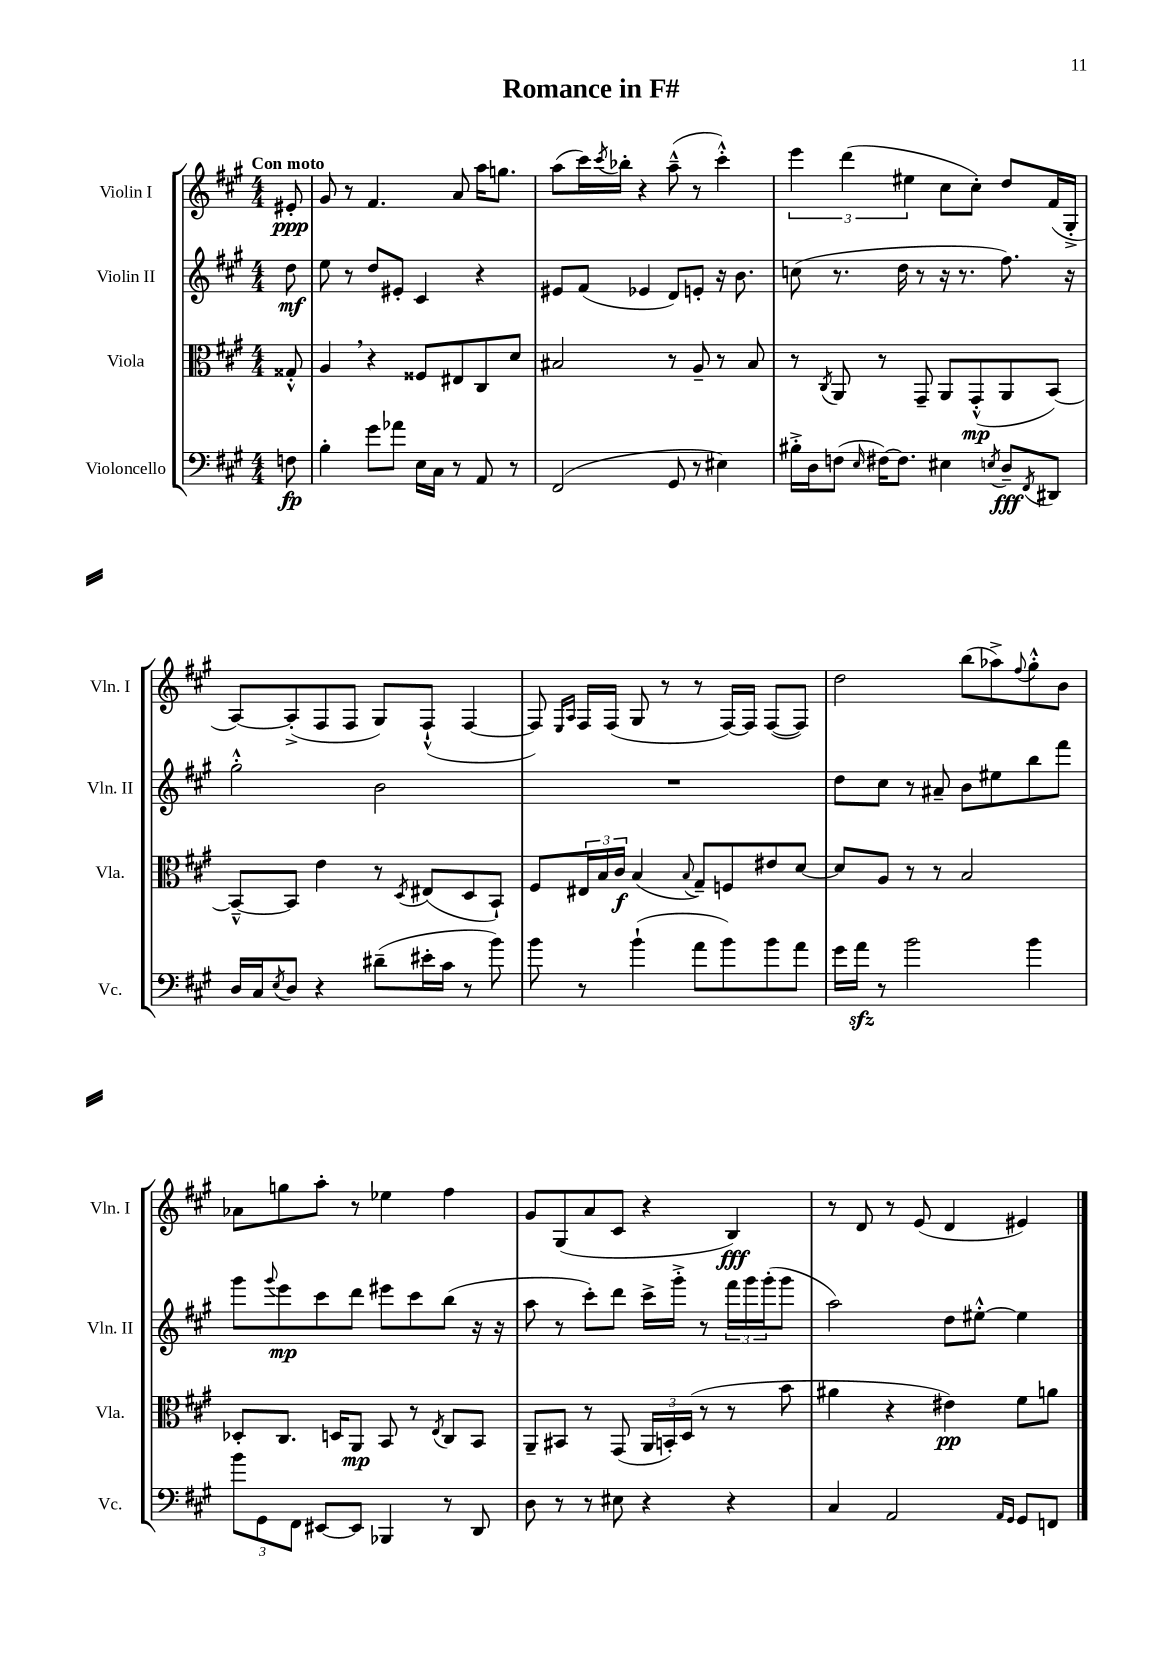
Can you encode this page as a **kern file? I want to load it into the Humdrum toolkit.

**kern	**kern	**kern	**kern
*staff4	*staff3	*staff2	*staff1
*clefF4	*clefC3	*clefG2	*clefG2
*k[f#c#g#]	*k[f#c#g#]	*k[f#c#g#]	*k[f#c#g#]
*M4/4	*M4/4	*M4/4	*M4/4
8F	8G##'^^	8dd	8e#'
=	=	=	=
4B'	4A	8ee	8g#
.	.	8r	8r
8g#	4r	8dd	4.f#
8a-	.	8e#'	.
16E	8F##	4c#	.
16C#	.	.	.
8r	8E#	.	8a
8AA	8C#	4r	16aa
.	.	.	8.gg
8r	8d	.	.
=	=	=	=
(2FF#	2B#	8e#	(8aa
.	.	(8f#	16ccc#)
.	.	.	8qccc#
.	.	.	16bb-'
.	.	4e-	4r
8GG#	8r	8d)	(8aa~^^
8r	8A~	8e'	8r
4E#)	8r	16r	4ccc#'^^)
.	.	8.b	.
.	8B#	.	.
=	=	=	=
16B#'^	8r	(8cc	6eee
16D	.	.	.
.	8qC#	.	.
(8F	8AA	8.r	.
.	.	.	(6ddd
16qqE	.	.	.
[16F#)	8r	.	.
8.F#]	.	16dd	.
.	.	.	6ee#
.	8GG#~	8r	.
4E#	8AA	16r	8cc#
.	.	8.r	.
.	(8GG#'^^	.	8cc#')
8qE	.	.	.
8D~	8AA	8.ff#)	8dd
8qFF#	.	.	.
8DD#	[8BB)	.	(16f#
.	.	16r	16G#'^
=	=	=	=
16D	8BB~^^_	2gg#'^^	[8A)
16C#	.	.	.
8qE	.	.	.
8D	8BB]	.	(8A'^]
4r	4e	.	8F#
.	.	.	8F#
(8d#~	8r	2b	8G#)
.	8qD	.	.
16e#'	(8E#	.	(8F#`^^
16c#	.	.	.
8r	8D	.	[4F#
8b)	8BB`)	.	.
=	=	=	=
8b	8F#	1r	8F#])
.	.	.	16qqE
.	.	.	16qqA
8r	24E#	.	16F#
.	24B	.	.
.	.	.	(16F#
.	24c#	.	.
(4b`	(4B	.	8G#
.	.	.	8r
.	8qqB	.	.
8a	8G#~)	.	8r
8b)	8F	.	[16F#)
.	.	.	16F#]
8b	8e#	.	([8F#
8a	[8d	.	8F#])
=	=	=	=
16g#	8d]	8dd	2dd
16a	.	.	.
8r	8A	8cc#	.
2b	8r	8r	.
.	8r	8a#~	.
.	2B	8b	(8bb
.	.	8ee#	8aa-^)
.	.	.	8qqff#
4b	.	8bb	8gg#'^^
.	.	8fff#	8b
=	=	=	=
12b	8D-'	8ggg#	8a-
12GG#	.	.	.
.	.	8qqggg#	.
.	8.C#	8eee	8gg
12FF#	.	.	.
[8EE#	.	8ccc#	8aa'
.	16D	.	.
8EE#]	8AA	8ddd	8r
4BBB-	8BB	8eee#	4ee-
.	8r	8ccc#	.
.	8qE	.	.
8r	8C#	(8bb	4ff#
8DD	8BB	16r	.
.	.	16r	.
=	=	=	=
8D	8AA~	8aa	8g#
8r	8BB#	8r	(8G#
8r	8r	8ccc#')	8a
8E#	(8GG#	8ddd	8c#
4r	24AA	16ccc#^	4r
.	24BB')	.	.
.	.	16ggg#'^	.
.	(24D	.	.
.	8r	8r	.
4r	8r	24fff#	4B)
.	.	24ggg#	.
.	.	(24ggg#'	.
.	8b	8ggg#	.
=	=	=	=
4C#	4a#	2aa)	8r
.	.	.	8d
2AA	4r	.	8r
.	.	.	(8e
.	4e#)	8dd	4d
.	.	[8ee#'^^	.
16qqAA	.	.	.
16qqGG#	.	.	.
8GG#	8f#	4ee#]	4e#)
8FF	8a	.	.
==	==	==	==
*-	*-	*-	*-
